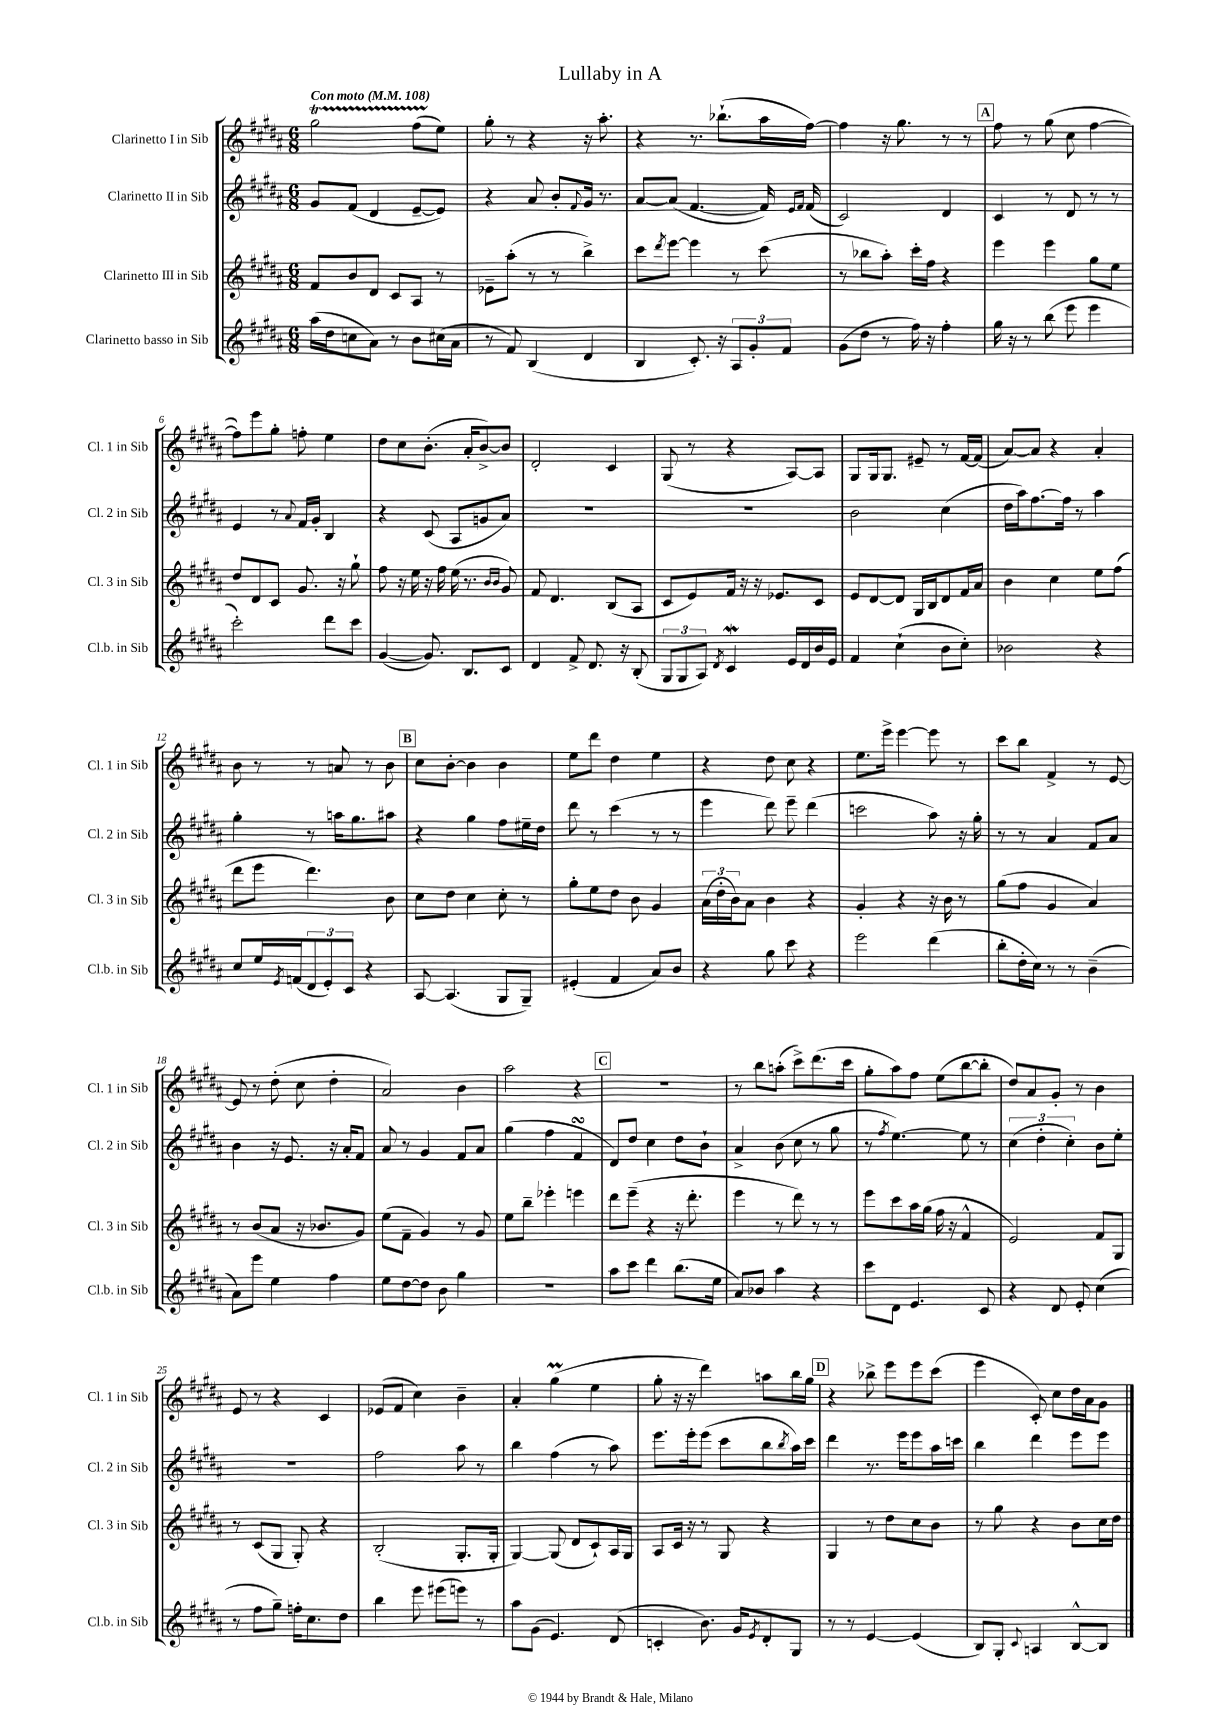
\header { title = "Lullaby in A" }
<<
\new StaffGroup <<
\new Staff = "s0" \with { instrumentName = "Clarinetto I in Sib" shortInstrumentName = "Cl. 1 in Sib" } {
    \clef treble \key b \major \numericTimeSignature \time 6/8 \tempo "Con moto" 4 = 108
    gis''2\startTrillSpan fis''8( e''8\stopTrillSpan) |
    gis''8-. r8 r4 r16 ais''8.-. |
    r4 r8. bes''8.-!( ais''16 fis''16~) |
    fis''4 r16 gis''8. r8 r8 |
    \mark \markup { \box "A" } fis''8 r8 gis''8( cis''8 fis''4~ |
    fis''8) e'''8 gis''8-. f''8-. e''4 |
    dis''8 cis''8 b'8.-.( ais'16-. b'8~->) b'8 |
    dis'2-. cis'4 |
    gis8( r8 r4 ais8~) ais8 |
    gis8 gis16 gis8. eis'8-- r8 fis'16~ fis'16( |
    ais'8~) ais'8 r4 ais'4-. |
    b'8 r8 r8 a'8 r8 b'8 |
    \mark \markup { \box "B" } cis''8 b'8~-. b'4 b'4 |
    e''8 dis'''8 dis''4 e''4 |
    r4 dis''8 cis''8 r4 |
    e''8. e'''16-> e'''4~ e'''8 r8 |
    cis'''8 b''8 fis'4-> r8 e'8~ |
    e'8 r8 dis''8-.( cis''8 dis''4-. |
    ais'2) b'4 |
    ais''2 r4 |
    \mark \markup { \box "C" } R2. |
    r8 b''8 a''8-.( cis'''8->) dis'''8.( cis'''16 |
    gis''8-. ais''8) fis''8 e''8( b''8~ b''8-. |
    dis''8) ais'8 gis'8-. r8 b'4 |
    e'8 r8 r4 cis'4 |
    ees'8( fis'8 cis''4) b'4-- |
    ais'4-. gis''4\prall( e''4 |
    gis''8-. r16 r16 dis'''4) a''8 b''16 gis''16 |
    \mark \markup { \box "D" } r4 bes''8-> e'''8 e'''8 cis'''8( |
    e'''4 cis'8-.) cis''8 dis''16 ais'16 gis'8 \bar "|." |
}
\new Staff = "s1" \with { instrumentName = "Clarinetto II in Sib" shortInstrumentName = "Cl. 2 in Sib" } {
    \clef treble \key b \major \numericTimeSignature \time 6/8
    gis'8 fis'8( dis'4 e'8~-- e'8) |
    r4 ais'8 b'8-. \appoggiatura { fis'8 } gis'16 r8. |
    ais'8~ ais'8( fis'4.~ fis'16) \grace { e'16 fis'16 } fis'16( |
    cis'2) dis'4 |
    \mark \markup { \box "A" } cis'4 r8 dis'8 r8 r8 |
    e'4 r8 \appoggiatura { ais'8 } fis'16 gis'16-. b4 |
    r4 cis'8( ais8 g'8 ais'8) |
    R2. |
    R2. |
    b'2 cis''4( |
    dis''16 ais''16) fis''8.~ fis''16 r8 ais''4 |
    gis''4-. r8 a''16 gis''8. ais''8 |
    \mark \markup { \box "B" } r4 gis''4 fis''8 eis''16-- dis''16 |
    dis'''8 r8 cis'''4( r8 r8 |
    e'''4 dis'''8) e'''8-- dis'''4( |
    c'''2 ais''8) r16 gis''16-. |
    r8 r8 ais'4 fis'8 ais'8 |
    b'4 r16 e'8. r16 ais'16-. fis'8 |
    ais'8 r8 gis'4 fis'8 ais'8 |
    gis''4( fis''4 fis'4\turn |
    \mark \markup { \box "C" } dis'8) dis''8 cis''4 dis''8 b'8-! |
    ais'4-> b'8( cis''8 r8 gis''8 |
    r8 \acciaccatura { fis''8 } e''4.~) e''8 r8 |
    \tuplet 3/2 { cis''4( dis''4-. cis''4-.) } b'8 e''8-. |
    R2. |
    fis''2 ais''8 r8 |
    b''4 fis''4( r8 ais''8) |
    e'''8. e'''16-. e'''8( cis'''8 b''8 \acciaccatura { b''8 } ais''16) cis'''16 |
    \mark \markup { \box "D" } dis'''4 r8. e'''16 e'''8 ais''16 c'''16 |
    b''4 dis'''4 e'''8 e'''8 \bar "|." |
}
\new Staff = "s2" \with { instrumentName = "Clarinetto III in Sib" shortInstrumentName = "Cl. 3 in Sib" } {
    \clef treble \key b \major \numericTimeSignature \time 6/8
    fis'8 b'8 dis'8 cis'8 ais8 r8 |
    ees'8-- ais''8-.( r8 r8 b''4->) |
    cis'''8 \acciaccatura { dis'''8 } e'''8~ e'''4 r8 cis'''8( |
    r8 bes''8 ais''8-.) cis'''16-. fis''16 r4 |
    \mark \markup { \box "A" } e'''4 e'''4 gis''8 e''8 |
    dis''8 dis'8 cis'8 gis'8. r16 gis''8-! |
    fis''8 r16 e''16 r16 fis''16 e''16( r8. \grace { b'16 b'16 } gis'8) |
    fis'8 dis'4. b8( ais8 |
    cis'8 e'8) fis'16 r16 r16 ees'8. cis'8 |
    e'8 dis'8~ dis'8 gis16 b16 dis'8 fis'16 ais'16 |
    b'4 cis''4 e''8 fis''8( |
    dis'''8 e'''8 dis'''4.) b'8 |
    \mark \markup { \box "B" } cis''8 dis''8 cis''4 cis''8-. r8 |
    gis''8-. e''8 dis''8 b'8 gis'4 |
    \tuplet 3/2 { ais'16( dis''16-. b'16) } ais'8 b'4 r4 |
    gis'4-. r4 r16 b'16 r8 |
    gis''8( fis''8 gis'4 ais'4) |
    r8 b'8( ais'8 r16 bes'8. gis'8) |
    e''8( fis'8-- gis'4) r8 gis'8 |
    e''8 b''8-- ees'''4-. e'''4 |
    \mark \markup { \box "C" } dis'''8 e'''8--( r4 r16 dis'''8.-. |
    e'''4 r8 dis'''8) r8 r8 |
    e'''8 cis'''8 ais''16 gis''16( fis''16 r16 fis'4-^ |
    e'2) fis'8 gis8 |
    r8 cis'8( gis8 gis8-.) r4 |
    b2-.( gis8.-. gis16-. |
    gis4~) gis8( dis'8 cis'8-!) ais16 gis16 |
    ais8 cis'16 r16 r8 gis8 r4 |
    \mark \markup { \box "D" } gis4 r8 dis''8 cis''8 b'8 |
    r8 gis''8 r4 b'8 cis''16 dis''16 \bar "|." |
}
\new Staff = "s3" \with { instrumentName = "Clarinetto basso in Sib" shortInstrumentName = "Cl.b. in Sib" } {
    \clef treble \key b \major \numericTimeSignature \time 6/8
    ais''16( dis''16 c''8 ais'8) r8 b'8 cis''16( ais'16 |
    r8 fis'8) b4( dis'4 |
    b4 cis'8.-.) r16 \tuplet 3/2 { ais8 gis'8-. fis'8 } |
    gis'8( dis''8 r8 fis''16) r16 fis''4-. |
    \mark \markup { \box "A" } gis''16 r16 r8 b''8( e'''8 e'''4 |
    cis'''2-.) dis'''8 cis'''8 |
    gis'4~( gis'8.) b8. cis'8 |
    dis'4 fis'8-> dis'8. r16 b8-.( |
    \tuplet 3/2 { gis8 gis8 ais8) } \acciaccatura { dis'8 } cis'4\mordent e'16 dis'16 b'16 e'16 |
    fis'4 cis''4-!( b'8 cis''8-.) |
    bes'2 r4 |
    cis''8 e''16 \acciaccatura { e'8 } f'16( \tuplet 3/2 { dis'8 e'8-.) cis'8 } r4 |
    \mark \markup { \box "B" } ais8~ ais4.( gis8 gis8--) |
    eis'4-.( fis'4 ais'8) b'8 |
    r4 gis''8 cis'''8 r4 |
    e'''2 dis'''4( |
    b''8-. dis''16-. cis''16) r8 r8 b'4--( |
    ais'8) e'''8 e''4 fis''4 |
    e''8 dis''8~ dis''8 b'8 gis''4 |
    R2. |
    \mark \markup { \box "C" } ais''8 cis'''8 dis'''4 b''8.( e''16 |
    ais'8) bes'8 ais''4 r4 |
    cis'''8 dis'8 e'4. cis'8 |
    r4 dis'8 e'8-. cis''4( |
    r8 fis''8 gis''8--) f''16-. cis''8. dis''8 |
    b''4 e'''8 eis'''8( e'''8) r8 |
    ais''8 gis'8( e'4.) dis'8( |
    c'4-. b'8.) gis'16 \acciaccatura { e'8 } dis'8-. gis8 |
    \mark \markup { \box "D" } r8 r8 e'4~ e'4( |
    b8) gis8-. \appoggiatura { cis'8 } a4 b8~-^ b8 \bar "|." |
}
>>
>>
